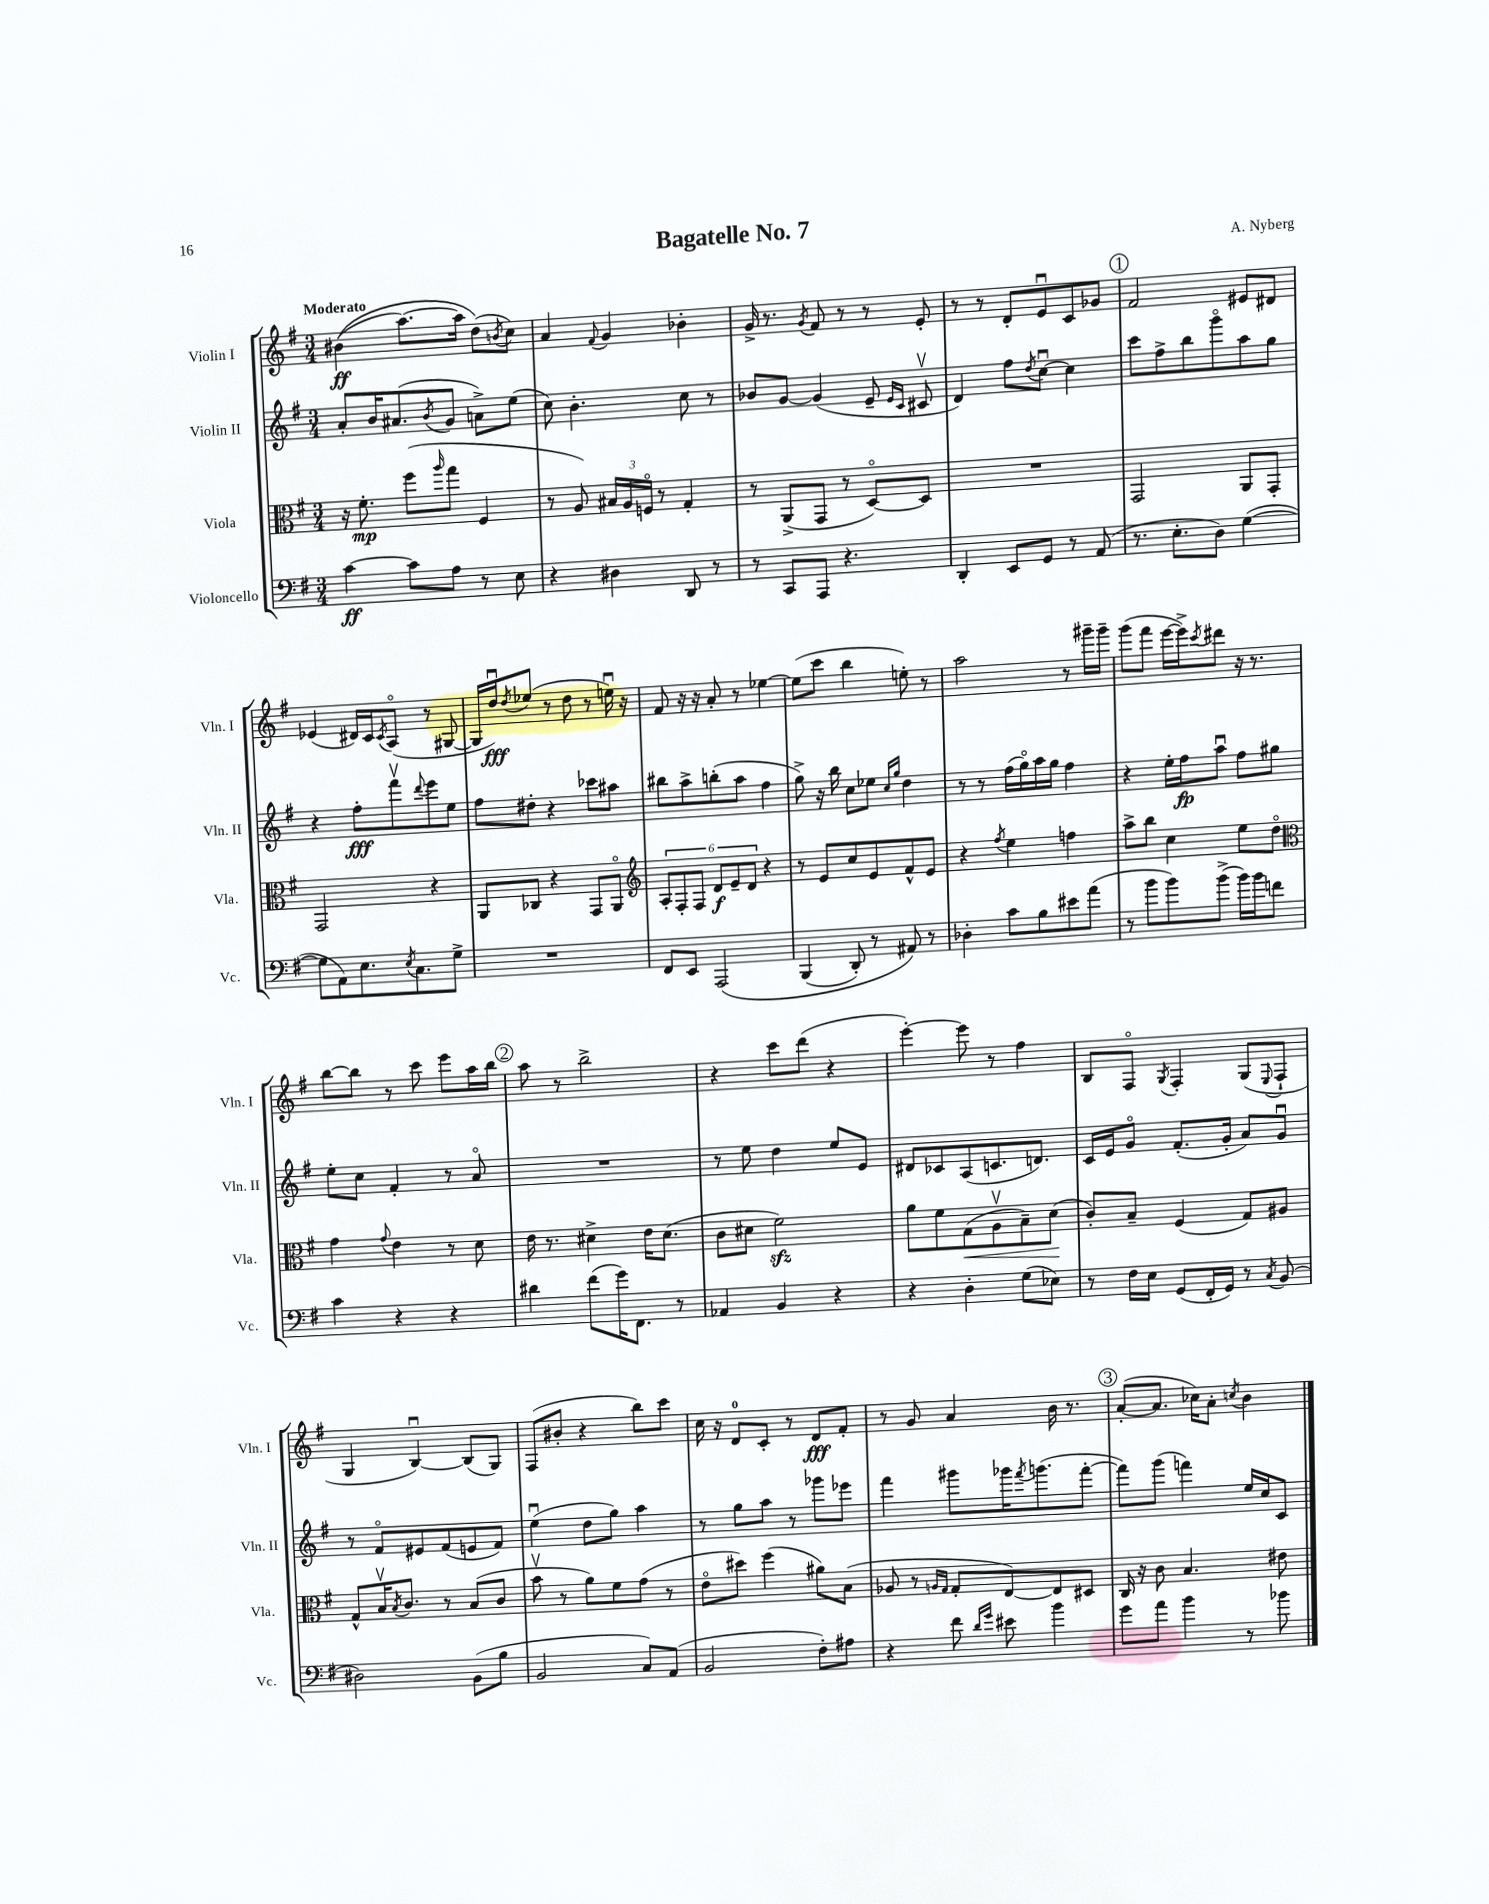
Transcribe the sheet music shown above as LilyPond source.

\header { title = "Bagatelle No. 7" composer = "A. Nyberg" }
<<
\new StaffGroup <<
\new Staff = "s0" \with { instrumentName = "Violin I" shortInstrumentName = "Vln. I" } {
    \clef treble \key g \major \numericTimeSignature \time 3/4 \tempo "Moderato"
    bis'4\ff(\( a''8.~) a''16 d''8(\) \acciaccatura { b'8 } c''8) |
    a'4 \appoggiatura { fis'8 } g'4 bes'4-. |
    g'16-> r8. \acciaccatura { g'8 } fis'8 r8 r8 e'8-. |
    r8 r8 d'8-. e'8\downbow c'8 ges'8 |
    \mark \markup { \circle "1" } fis'2 eis'8 dis'8 |
    ees'4( dis'16) c'16 \acciaccatura { c'8 } a8\flageolet( r8 gis8~ |
    gis16 d''16\downbow\fff) \acciaccatura { d''8 } ees''8( r8 d''8 r8 e''16\downbow) r16 |
    fis'8 r16 r16 a'8-. r8 ees''4~ |
    ees''8( c'''8 b''4 e''8-.) r8 |
    a''2 r8 gis'''16-- gis'''16-- |
    g'''8( fis'''8 e'''16~ e'''16->) \acciaccatura { c'''8 } dis'''8 r16 r8. |
    b''8~ b''8 r8 c'''8 e'''8 a''16 b''16 |
    \mark \markup { \circle "2" } a''8 r8 b''2-> |
    r4 c'''8 d'''8( r4 |
    e'''4~-.) e'''8 r8 fis''4 |
    b8 fis8\flageolet \acciaccatura { g8 } fis4-. g8( \appoggiatura { e8 } fis8-! |
    g4 b4~\downbow) b8( g8) |
    fis8( bis'8-. r4 b''8) c'''8 |
    c''16 r16 d'8-0 c'8-. r8 d'8\fff fis'8-. |
    r8 g'8 a'4 b'16 r8. |
    \mark \markup { \circle "3" } a'8~-.( a'8. ces''16) a'8-. \acciaccatura { c''8 } b'4 \bar "|." |
}
\new Staff = "s1" \with { instrumentName = "Violin II" shortInstrumentName = "Vln. II" } {
    \clef treble \key g \major \numericTimeSignature \time 3/4
    a'8-. b'16 ais'8.( \acciaccatura { b'8 } g'8 a'8->) e''8( |
    c''8) b'4.-. c''8 r8 |
    bes'8 g'8~ g'4( e'8-- \grace { e'16 c'16 } cis'8\upbow |
    d'4) fis''8 \acciaccatura { d''8 } c''8~\downbow c''4 |
    \mark \markup { \circle "1" } c'''8 fis''8-> b''8 g'''8\flageolet a''8 g''8 |
    r4 fis''8-.\fff fis'''8\upbow \appoggiatura { d'''8 } e'''8 e''8 |
    fis''8 dis''8-. r4 ces'''8 ais''8 |
    bis''8 a''8-> b''8-.( a''8 fis''4 |
    g''8->) r16 b''16 c''8 ees''8 \grace { c''16 g''16 } d''4 |
    r8 r8 fis''16( g''16\flageolet) a''16 g''16 fis''4 |
    r4 e''16-. fis''16\fp a''8\downbow fis''8 gis''8 |
    e''8-. c''8 fis'4-. r8 a'8\flageolet |
    \mark \markup { \circle "2" } R2. |
    r8 e''8 d''4 e''8 e'8 |
    dis'8 ces'8 a8( c'8. d'8.) |
    c'16 e'16 g'8\flageolet fis'8.-.( g'16-. a'8) g'8\downbow |
    r8 fis'8\flageolet eis'8 fis'8( e'8 fis'8) |
    e''4\downbow( d''8 g''8) a''4 |
    r8 g''8 a''8 r8 ges'''8 ees'''8 |
    fis'''4 gis'''8 ges'''16 \acciaccatura { fis'''8 } g'''8.( fis'''8~-. |
    \mark \markup { \circle "3" } fis'''8) g'''8( f'''4) e''16 c''16 c'8 \bar "|." |
}
\new Staff = "s2" \with { instrumentName = "Viola" shortInstrumentName = "Vla." } {
    \clef alto \key g \major \numericTimeSignature \time 3/4
    r16 fis'8.-.\mp fis''8( \grace { a''16 } g''8 fis4 |
    r8 a8) \tuplet 3/2 { bis16 a16 f16\flageolet } r8 g4-. |
    r8 a,8->( g,8 r8 d8~\flageolet) d8 |
    R2. |
    \mark \markup { \circle "1" } g,2 a,8 g,8-. |
    g,2 r4 |
    a,8 ces8 r4 g,8 a,8\flageolet |
    \clef treble \tuplet 6/4 { a8-. fis8-. fis8 d'8\f e'8-- d'8 } r4 |
    r8 e'8 c''8 e'8 fis'8-^ e'8 |
    r4 \acciaccatura { fis''8 } e''4 f''4 |
    a''8-> b''8 c''4 e''8 d''8\flageolet |
    \clef alto g'4 \appoggiatura { g'8 } e'4 r8 d'8 |
    \mark \markup { \circle "2" } e'16 r8. dis'4-> e'16 dis'8.( |
    c'8 dis'8 fis'2\sfz) |
    a'8 fis'8 g8\<( a8\upbow b8--) d'8\!( |
    c'8-.) b8-- fis4( g8) ais8 |
    g8-^ b16\upbow \acciaccatura { b8 } c'8. r8 b8( c'8 |
    b'8\upbow r8 a'8) fis'8 g'8( r8 |
    e'8\flageolet dis''8) fis''4( ais'8) b8( |
    aes8 r8 \grace { a16 g16 } g8-. e8~) e8 dis8 |
    \mark \markup { \circle "3" } c16 r16 c'8 b4. eis'8 \bar "|." |
}
\new Staff = "s3" \with { instrumentName = "Violoncello" shortInstrumentName = "Vc." } {
    \clef bass \key g \major \numericTimeSignature \time 3/4
    c'4~\ff c'8 a8 r8 e8 |
    r4 dis4 d,8 r8 |
    r8 c,8 a,,8 r4. |
    d,4-. e,8 g,8 r8 a,8( |
    \mark \markup { \circle "1" } r8. e8.-. d8) g4~( |
    g8 a,8) e8. \acciaccatura { e8 } c8. g8-> |
    R2. |
    fis,8 e,8 a,,2\( |
    b,,4( d,8-.) r8 ais,8\) r8 |
    des4-. c'8 b8 eis'8 a'8( |
    r8 b'8 b'8) b'8->( b'16) b'16 f'8 |
    c'4 r4 r4 |
    \mark \markup { \circle "2" } dis'4 fis'8( g'16) fis,8. r8 |
    aes,4 b,4 r4 |
    r4 d4-. g8( ees8) |
    r8 fis16 e16 g,8( fis,16-. g,16) r8 \acciaccatura { c8 } b,8( |
    dis2) b,8( b8 |
    b,2 c8) a,8( |
    b,2 fis8-.) ais8 |
    r4 fis'8 \grace { d'16 g'16 } eis'8 b'4 |
    \mark \markup { \circle "3" } g'8 a'8 b'4 r8 bes'8 \bar "|." |
}
>>
>>
\layout { \context { \Score \remove "Bar_number_engraver" } }
